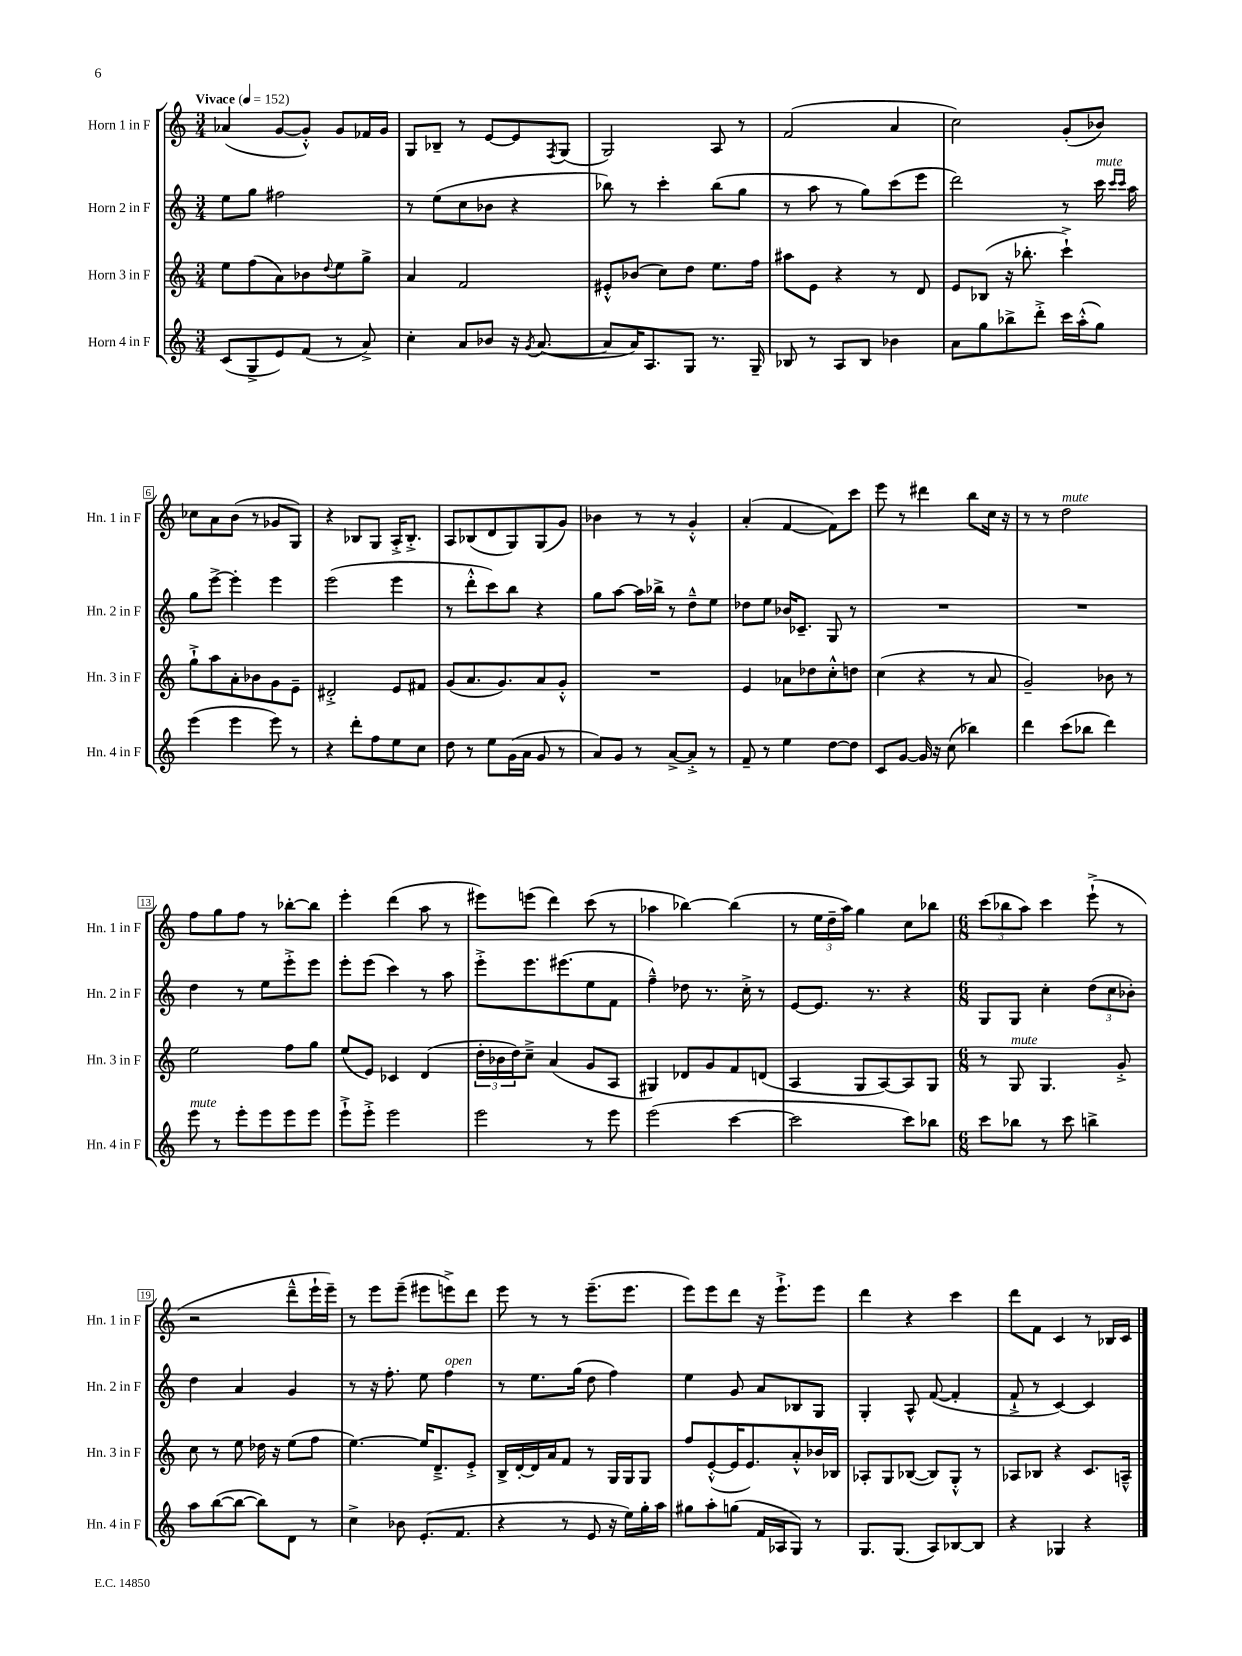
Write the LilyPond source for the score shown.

<<
\new StaffGroup <<
\new Staff = "s0" \with { instrumentName = "Horn 1 in F" shortInstrumentName = "Hn. 1 in F" } {
    \clef treble \key c \major \numericTimeSignature \time 3/4 \tempo "Vivace" 4 = 152
    aes'4( g'8~ g'8-.-^) g'8 fes'16 g'16 |
    g8 bes8-- r8 e'8~ e'8 \acciaccatura { f8 } g8( |
    g2) a8 r8 |
    f'2( a'4 |
    c''2) g'8-.( bes'8) |
    ces''8 a'8 b'8( r8 ges'8 g8) |
    r4 bes8 g8 a16-.-> bes8.-.-> |
    a8 bes8( d'8 g8) g8( g'8) |
    bes'4 r8 r8 g'4-.-^ |
    a'4-.( f'4~ f'8) c'''8 |
    e'''8 r8 dis'''4 b''8 c''16 r16 |
    r8 r8 d''2^\markup { \italic "mute" } |
    f''8 g''8 f''8 r8 bes''8~-. bes''8 |
    e'''4-. d'''4( a''8 r8 |
    eis'''8) e'''8( d'''4) c'''8( r8 |
    aes''4 bes''4~) bes''4( |
    r8 \tuplet 3/2 { e''16 d''16-- a''16) } g''4 c''8 bes''8 |
    \numericTimeSignature \time 6/8 \tuplet 3/2 { c'''8( bes''8 a''8) } c'''4 e'''8-!->( r8 |
    r2 d'''8---^ e'''16-! e'''16--) |
    r8 e'''8 e'''8--( eis'''8 e'''8->) d'''8 |
    e'''8 r8 r8 e'''8.--( e'''8. |
    e'''8) e'''8 d'''8 r16 e'''8.-!-> e'''8 |
    d'''4 r4 c'''4 |
    d'''8 f'8 c'4 r8 bes16 c'16 \bar "|." |
}
\new Staff = "s1" \with { instrumentName = "Horn 2 in F" shortInstrumentName = "Hn. 2 in F" } {
    \clef treble \key c \major \numericTimeSignature \time 3/4
    e''8 g''8 fis''2 |
    r8 e''8( c''8 bes'8 r4 |
    bes''8) r8 c'''4-. bes''8( g''8 |
    r8 a''8 r8 g''8) c'''8( e'''8 |
    d'''2) r8 c'''16^\markup { \italic "mute" } \grace { c'''16 c'''16 } a''16 |
    g''8 e'''8~-> e'''4-. e'''4 |
    e'''2( e'''4 |
    r8 d'''8-.-^ c'''8) b''8 r4 |
    g''8 a''8~ a''16 bes''16-> r8 d''8---^ e''8 |
    des''8 e''8 bes'16 ces'8.-- g8 r8 |
    R2. |
    R2. |
    d''4 r8 e''8 e'''8-.-> e'''8 |
    e'''8-. e'''8( c'''4) r8 a''8 |
    e'''8-.-> e'''8. eis'''8.( e''8 f'8 |
    f''4---^) des''8 r8. c''16-.-> r8 |
    e'8~ e'8. r8. r4 |
    \numericTimeSignature \time 6/8 g8 g8 c''4-. \tuplet 3/2 { d''8( c''8 bes'8-.) } |
    d''4 a'4 g'4 |
    r8 r16 f''8.-. e''8 f''4^\markup { \italic "open" } |
    r8 e''8. g''16( d''8 f''4) |
    e''4 g'8 a'8 bes8 g8 |
    g4-. a8-^ f'8~( f'4-. |
    f'8-!-> r8 c'4~) c'4 \bar "|." |
}
\new Staff = "s2" \with { instrumentName = "Horn 3 in F" shortInstrumentName = "Hn. 3 in F" } {
    \clef treble \key c \major \numericTimeSignature \time 3/4
    e''8 f''8( a'8) bes'8 \appoggiatura { d''8 } e''8 g''8-> |
    a'4 f'2 |
    eis'8-.-^ bes'8( c''8) d''8 e''8. f''16 |
    ais''8 e'8 r4 r8 d'8 |
    e'8 bes8( r16 bes''8.-. c'''4-!->) |
    g''8-!-> a''8 a'8-. bes'8 g'8 e'8-- |
    dis'2-.-> e'8 fis'8 |
    g'8( a'8. g'8.) a'8 g'8-.-^ |
    R2. |
    e'4 aes'8 des''8 c''8-.-^ d''8 |
    c''4( r4 r8 a'8 |
    g'2--) bes'8 r8 |
    e''2 f''8 g''8 |
    e''8( e'8) ces'4 d'4( |
    \tuplet 3/2 { d''16-. bes'16 d''16) } c''8---> a'4( g'8 a8 |
    gis4) des'8 g'8 f'8 d'8( |
    a4 g8 a8~) a8 g8 |
    \numericTimeSignature \time 6/8 r8 g8^\markup { \italic "mute" } g4. g'8-.-> |
    c''8 r8 e''8 des''16 r16 e''8( f''8 |
    e''4.~) e''16 d'8.---> e'8-.-> |
    b16-> d'16~-. d'16 a'16 f'8 r8 g16 g16 g8 |
    f''8 e'8~-.-^( e'16 e'8.) a'8-.-^ bes'16 bes16 |
    aes8-. g8 bes8~( bes8) g8-.-^ r8 |
    aes8 bes8 r4 c'8. a16---^ \bar "|." |
}
\new Staff = "s3" \with { instrumentName = "Horn 4 in F" shortInstrumentName = "Hn. 4 in F" } {
    \clef treble \key c \major \numericTimeSignature \time 3/4
    c'8( g8-> e'8) f'8( r8 a'8->) |
    c''4-. a'8 bes'8 r16 \acciaccatura { g'8 } a'8.~( |
    a'8 a'16) a8. g8 r8. g16-- |
    bes8 r8 a8 bes8 bes'4 |
    a'8 g''8 bes''8-> d'''8-.-> c'''16 a''16-.-^( g''8) |
    e'''4( e'''4 e'''8) r8 |
    r4 d'''8-. f''8 e''8 c''8 |
    d''8 r8 e''8 g'16( a'16 g'8 r8 |
    a'8) g'8 r8 a'8~-> a'8-.-> r8 |
    f'8-- r8 e''4 d''8~ d''8 |
    c'8 g'8~ g'16 r16 c''8( bes''4) |
    d'''4 c'''8( bes''8 d'''4) |
    e'''8^\markup { \italic "mute" } r8 e'''8-. e'''8 e'''8 e'''8 |
    e'''8-!-> e'''8-.-> e'''2 |
    e'''2 r8 e'''8 |
    e'''2( c'''4~ |
    c'''2 c'''8) bes''8 |
    \numericTimeSignature \time 6/8 c'''8 bes''8 r8 c'''8 b''4-> |
    a''8 b''8~( b''8~ b''8) d'8 r8 |
    c''4-> bes'8 e'8.-.( f'8. |
    r4 r8 e'8 r16 e''16) g''16-. a''16 |
    gis''8 a''8-. g''8( f'16 aes16 g8) r8 |
    g8. g8.( a8) bes8~ bes8 |
    r4 ges4 r4 \bar "|." |
}
>>
>>
\layout { \context { \Score \override BarNumber.stencil = #(make-stencil-boxer 0.1 0.3 ly:text-interface::print) } }
